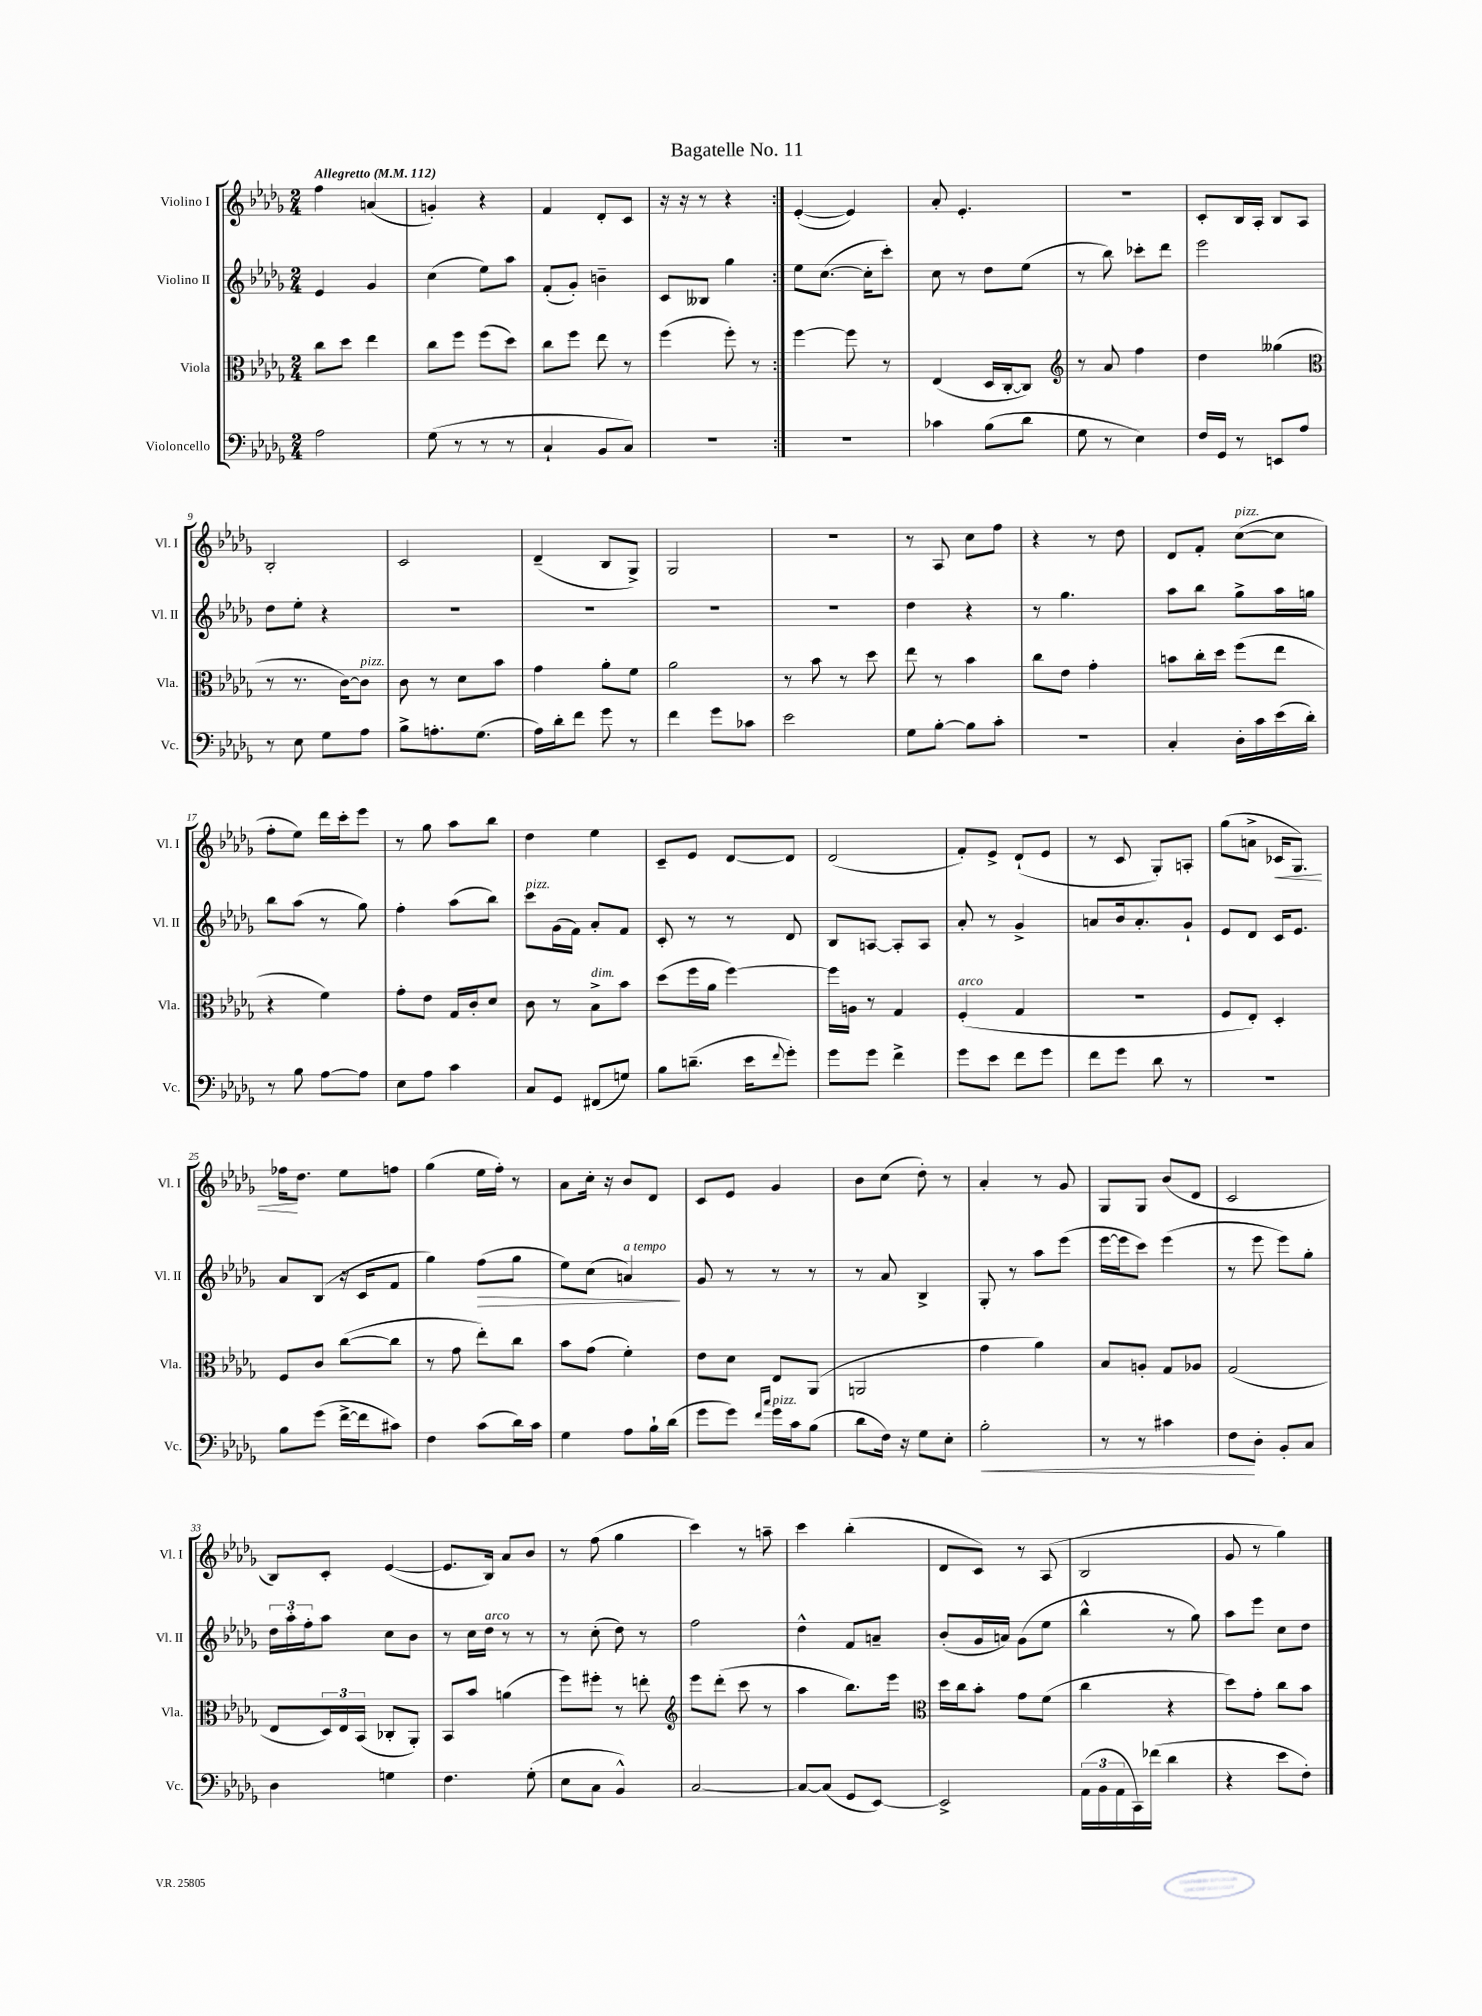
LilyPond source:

\header { title = "Bagatelle No. 11" }
<<
\new StaffGroup <<
\new Staff = "s0" \with { instrumentName = "Violino I" shortInstrumentName = "Vl. I" } {
    \clef treble \key des \major \numericTimeSignature \time 2/4 \tempo "Allegretto" 4 = 112
    \repeat volta 2 { f''4 a'4( |
    g'4-.) r4 |
    f'4 des'8-. c'8 |
    r16 r16 r8 r4 | }
    ees'4~-.( ees'4) |
    aes'8-. ees'4.-. |
    R2 |
    c'8-. bes16 aes16-. bes8 aes8 |
    bes2-. |
    c'2 |
    des'4--( bes8 ges8->) |
    ges2 |
    R2 |
    r8 aes8 c''8 f''8 |
    r4 r8 des''8 |
    des'8 f'8-. c''8~^\markup { \italic "pizz." }( c''8 |
    f''8-. ees''8) des'''16 c'''16-. ees'''8 |
    r8 ges''8 aes''8 bes''8 |
    des''4 ees''4 |
    c'8-- ees'8 des'8~ des'8 |
    des'2( |
    f'8-.) ees'8-> des'8-!( ees'8 |
    r8 c'8 ges8-.) a8-. |
    ges''8( a'8-> ces'16\< ges8.) |
    fes''16\! des''8. ees''8 f''8 |
    ges''4( ees''16 f''16-.) r8 |
    aes'8 c''16-. r16 bes'8 des'8 |
    c'8 ees'8 ges'4 |
    bes'8 c''8( des''8-.) r8 |
    aes'4-. r8 ges'8 |
    ges8 ges8 bes'8( des'8 |
    c'2 |
    bes8) c'8-. ees'4~( |
    ees'8. bes16) aes'8 bes'8 |
    r8 f''8( ges''4 |
    c'''4) r8 a''8-- |
    c'''4 bes''4-.( |
    des'8 c'8) r8 aes8( |
    bes2 |
    ges'8 r8 ges''4) \bar "|." |
}
\new Staff = "s1" \with { instrumentName = "Violino II" shortInstrumentName = "Vl. II" } {
    \clef treble \key des \major \numericTimeSignature \time 2/4
    \repeat volta 2 { ees'4 ges'4 |
    c''4( ees''8) aes''8 |
    f'8-.( ges'8-.) b'4-- |
    c'8 beses8 ges''4 | }
    ees''8 c''8.~( c''16-. c'''8-.) |
    c''8 r8 des''8 ees''8( |
    r8 bes''8) ces'''8-. des'''8 |
    ees'''2 |
    des''8 ees''8-. r4 |
    R2 |
    R2 |
    R2 |
    R2 |
    des''4 r4 |
    r8 ges''4. |
    aes''8 bes''8 ges''8-> aes''16 g''16 |
    bes''8 aes''8( r8 ges''8) |
    f''4-. aes''8( bes''8) |
    c'''8^\markup { \italic "pizz." } ges'16( f'16) aes'8-. f'8 |
    c'8-. r8 r8 des'8 |
    bes8 a8~ a8-. a8 |
    aes'8-. r8 ges'4-> |
    a'8 bes'16 a'8.-. ges'8-! |
    ees'8 des'8 c'16 ees'8. |
    aes'8 bes8( r16 c'16 f'8 |
    ges''4) f''8\>( ges''8 |
    ees''8) c''8( a'4\!^\markup { \italic "a tempo" }) |
    ges'8 r8 r8 r8 |
    r8 aes'8 bes4-> |
    ges8-. r8 aes''8 ees'''8( |
    ees'''16~ ees'''16 c'''8) ees'''4( |
    r8 ees'''8 ees'''8) ges''8-. |
    \tuplet 3/2 { des''16 aes''16-. f''16-. } aes''8 c''8 bes'8 |
    r8 c''16 des''16^\markup { \italic "arco" } r8 r8 |
    r8 c''8-.( des''8) r8 |
    f''2 |
    des''4-^ f'8 a'8-- |
    bes'8-.( ges'16 a'16) ges'8( ees''8 |
    bes''4-^ r8 ges''8) |
    aes''8 ees'''8 c''8 des''8 \bar "|." |
}
\new Staff = "s2" \with { instrumentName = "Viola" shortInstrumentName = "Vla." } {
    \clef alto \key des \major \numericTimeSignature \time 2/4
    \repeat volta 2 { c''8 des''8 ees''4 |
    c''8 f''8 f''8( des''8) |
    c''8 f''8 ees''8 r8 |
    f''4( f''8-.) r8 | }
    f''4~ f''8 r8 |
    ees4( des16 c16~-. c8) |
    \clef treble r8 aes'8 f''4 |
    des''4 geses''4( |
    \clef alto r8 r8. c'16~) c'8^\markup { \italic "pizz." } |
    c'8 r8 des'8 bes'8 |
    ges'4 aes'8-. f'8 |
    aes'2 |
    r8 bes'8 r8 des''8 |
    ees''8 r8 bes'4 |
    c''8 ees'8 ges'4-. |
    b'8 c''16-. des''16 f''8( ees''8 |
    r4 f'4) |
    ges'8-. ees'8 ges16 c'16-. des'8 |
    c'8 r8 bes8->^\markup { \italic "dim." } bes'8 |
    des''8( f''16 aes'16 f''4~) |
    f''16 a16 r8 ges4 |
    f4-.^\markup { \italic "arco" }( ges4 |
    r2 |
    f8 ees8-.) des4-. |
    f8 c'8 c''8~( c''8 |
    r8 ges'8 ees''8-.) c''8 |
    bes'8 ges'8( f'4-.) |
    ees'8 des'8 ees8 aes,8( |
    a,2 |
    ges'4 aes'4) |
    bes8 a8-. ges8 aes8 |
    ges2( |
    ees8 \tuplet 3/2 { des16) ees16 bes,16( } ces8-. aes,8-.) |
    bes,8 bes'8 a'4( |
    f''8) fis''8-. r8 e''8-. |
    \clef treble ees'''8 des'''8-.( c'''8 r8 |
    aes''4 bes''8.) ees'''16 |
    \clef alto des''16 c''16 bes'8-. ges'8 f'8( |
    c''4 r4 |
    des''8) ges'8-. c''8 bes'8 \bar "|." |
}
\new Staff = "s3" \with { instrumentName = "Violoncello" shortInstrumentName = "Vc." } {
    \clef bass \key des \major \numericTimeSignature \time 2/4
    \repeat volta 2 { aes2 |
    ges8( r8 r8 r8 |
    c4-! bes,8 c8) |
    R2 | }
    R2 |
    ces'4 bes8( des'8 |
    ges8 r8 ees4) |
    f16 ges,16 r8 e,8 aes8 |
    r8 ees8 ges8 aes8 |
    bes8-> a8.-. ges8.( |
    aes16) des'16-. f'8 ges'8 r8 |
    f'4 ges'8 ces'8 |
    ees'2 |
    ges8 bes8~-. bes8 c'8-. |
    R2 |
    c4-. des16-. c'16 ees'16( des'16-.) |
    r8 bes8 aes8~ aes8 |
    ees8 aes8 c'4 |
    c8 ges,8 fis,8( g8) |
    bes8 d'8.--( ees'16 \appoggiatura { f'8 } ges'8-.) |
    ges'8 ges'8 f'4-> |
    ges'8 ees'8 f'8 ges'8 |
    f'8 ges'8 des'8 r8 |
    R2 |
    bes8 ges'8( f'16~-> f'16 cis'8) |
    f4 c'8( des'16) c'16 |
    ges4 aes8 bes16-! des'16( |
    ges'8 ges'8) \grace { f'16 c''16 } ges'16^\markup { \italic "pizz." } c'16 bes8( |
    des'8 f16) r16 ges8 ees8-. |
    bes2-.\< |
    r8 r8 cis'4 |
    f8\! des8-. bes,8-. c8 |
    des4 g4 |
    f4. ges8-.( |
    ees8 c8 bes,4-^) |
    c2~ |
    c8~ c8( ges,8 ees,8~) |
    ees,2-> |
    \tuplet 3/2 { aes,16( bes,16 aes,16 } c,16) fes'16( des'4 |
    r4 ees'8 f8-.) \bar "|." |
}
>>
>>
